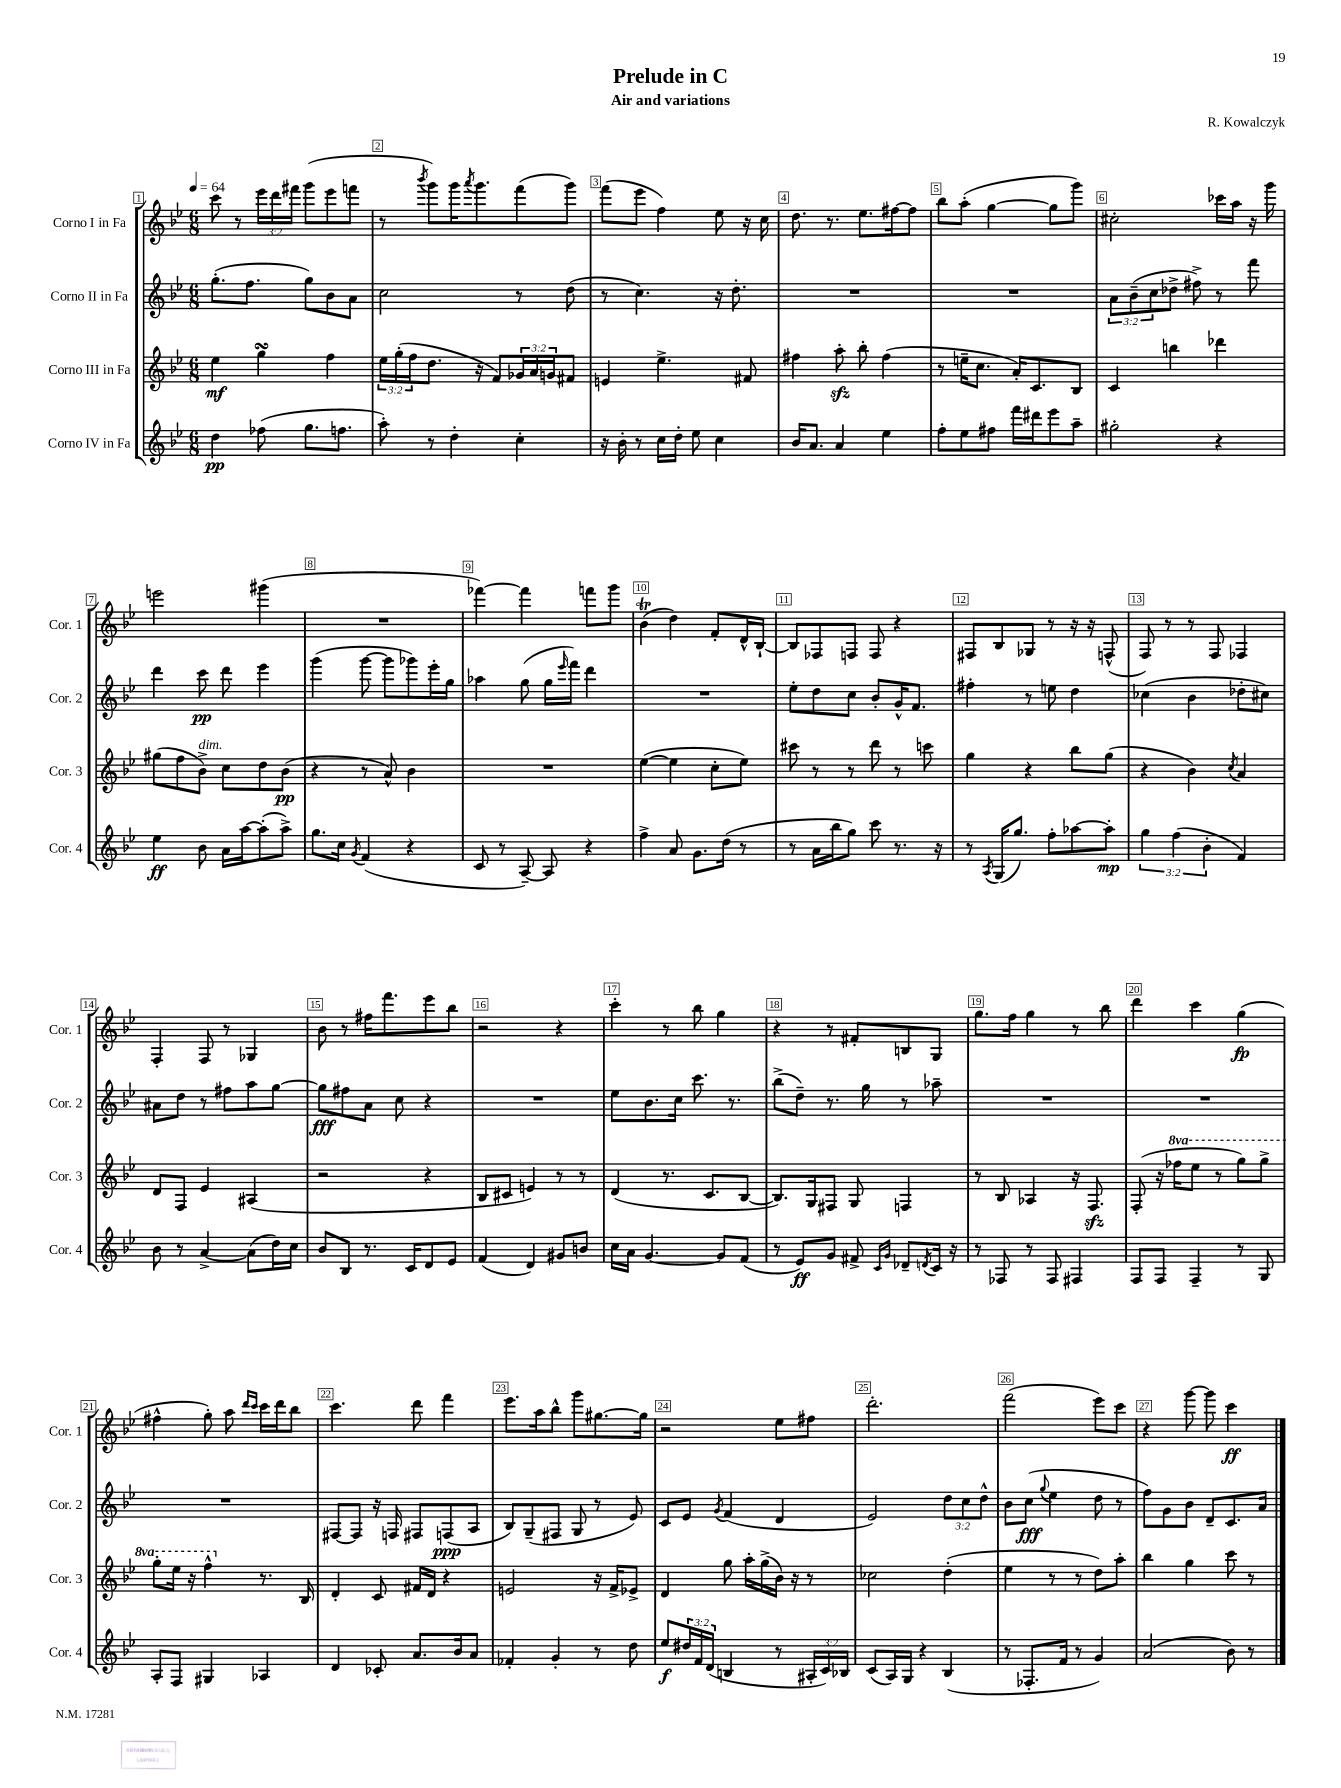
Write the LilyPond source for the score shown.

\header { title = "Prelude in C" composer = "R. Kowalczyk" subtitle = "Air and variations" }
<<
\new StaffGroup <<
\new Staff = "s0" \with { instrumentName = "Corno I in Fa" shortInstrumentName = "Cor. 1" } {
    \clef treble \key bes \major \numericTimeSignature \time 6/8 \override Staff.TupletNumber.text = #tuplet-number::calc-fraction-text \tempo 4 = 64
    c'''8 r8 \tuplet 3/2 { ees'''16 d'''16 fis'''16 } g'''8( ees'''8 f'''8 |
    r8 \acciaccatura { bes'''8 } g'''8) g'''16 \acciaccatura { a'''8 } g'''8. f'''8( g'''8) |
    f'''8( ees'''8 f''4) ees''8 r16 c''16 |
    d''8. r8. ees''8. fis''16~ fis''8 |
    bes''8 a''8-.( g''4~ g''8 g'''8) |
    cis''2-. ces'''16 a''16 r16 g'''16 |
    e'''2 gis'''4( |
    R2. |
    fes'''4~) fes'''4 f'''8 g'''8 |
    bes'4\trill( d''4) f'8-. d'16-^ bes16~-! |
    bes8 fes8 f8 f8 r4 |
    fis8 bes8 ges8 r8 r16 r16 f8-^( |
    f8) r8 r8 f8 fes4 |
    f4-. f8 r8 ges4 |
    bes'8 r8 fis''16 f'''8. ees'''8 bes''8 |
    r2 r4 |
    c'''4-. r8 bes''8 g''4 |
    r4 r8 fis'8-. b8 g8 |
    g''8. f''16 g''4 r8 bes''8 |
    d'''4 c'''4 g''4\fp( |
    fis''4-^ g''8-.) a''8 \grace { d'''16 c'''16 } c'''16 d'''16 bes''8 |
    c'''4. d'''8 f'''4 |
    ees'''8. a''16 bes''8-^ g'''8 gis''8.~ gis''16 |
    r2 ees''8 fis''8 |
    d'''2.-. |
    f'''2( ees'''8) c'''8 |
    r4 g'''8~ g'''8 c'''4\ff \bar "|." |
}
\new Staff = "s1" \with { instrumentName = "Corno II in Fa" shortInstrumentName = "Cor. 2" } {
    \clef treble \key bes \major \numericTimeSignature \time 6/8 \override Staff.TupletNumber.text = #tuplet-number::calc-fraction-text
    g''8.-.( f''8. g''8) bes'8 a'8 |
    c''2 r8 d''8( |
    r8 c''4.) r16 d''8.-. |
    R2. |
    R2. |
    \tuplet 3/2 { a'8 bes'8--( c''8 } des''8-> fis''8->) r8 f'''8 |
    d'''4 c'''8\pp d'''8 ees'''4 |
    g'''4( g'''8~ g'''8 ges'''8) ees'''16-. g''16 |
    aes''4 g''8( g''16 \grace { ees'''16 } f'''16) d'''4 |
    R2. |
    ees''8-. d''8 c''8 bes'8-. g'16-^ f'8. |
    fis''4-. r8 e''8 d''4 |
    ces''4( bes'4 des''8-. cis''8) |
    ais'8 d''8 r8 fis''8 a''8 g''8~ |
    g''8\fff fis''8 a'8 c''8 r4 |
    R2. |
    ees''8 bes'8. c''16 c'''8. r8. |
    bes''8->( d''8--) r8. g''16 r8 aes''8-- |
    R2. |
    R2. |
    R2. |
    fis8~ fis8 r16 f16 fis8 f8\ppp( a8 |
    bes8) g8--( fis8 g8 r8 ees'8) |
    c'8 ees'8 \acciaccatura { g'8 } f'4( d'4 |
    ees'2) \tuplet 3/2 { d''8 c''8 d''8-^ } |
    bes'8 c''8\fff( \appoggiatura { g''8 } ees''4 d''8 r8 |
    f''8) g'8 bes'8 d'8-- c'8. a'16 \bar "|." |
}
\new Staff = "s2" \with { instrumentName = "Corno III in Fa" shortInstrumentName = "Cor. 3" } {
    \clef treble \key bes \major \numericTimeSignature \time 6/8 \override Staff.TupletNumber.text = #tuplet-number::calc-fraction-text \set Staff.ottavationMarkups = #ottavation-simple-ordinals
    ees''4\mf g''4\turn f''4 |
    \tuplet 3/2 { ees''16 g''16-.( f''16 } d''8. r16 f'8) \tuplet 3/2 { ges'16 a'16 g'16 } fis'8 |
    e'4 ees''4.-> fis'8 |
    fis''4 a''8-.\sfz bes''8-. fis''4( |
    r8 e''16-- c''8. a'16-.) c'8. bes8 |
    c'4 b''4 des'''4 |
    gis''8( f''8 bes'8->^\markup { \italic "dim." }) c''8 d''8 bes'8\pp( |
    r4 r8 a'8-^) bes'4 |
    R2. |
    ees''4~( ees''4 c''8-. ees''8) |
    cis'''8 r8 r8 d'''8 r8 c'''8 |
    g''4 r4 bes''8 g''8( |
    r4 bes'4) \acciaccatura { c''8 } a'4 |
    d'8 f8 ees'4 ais4( |
    r2 r4 |
    bes8 cis'8 e'4) r8 r8 |
    d'4( r8. c'8. bes8~ |
    bes8.) g16 fis8 g8 f4 |
    r8 bes8 aes4 r16 f8.\sfz |
    f8-.( r16 \ottava #1 fes'''16 ees'''8 r8 g'''8) g'''8-> |
    g'''8-. ees'''16 r16 f'''4-^ \ottava #0 r8. bes16 |
    d'4-. c'8 fis'16 d'16 r4 |
    e'2 r16 f'16-> ees'8-> |
    d'4 g''8 a''16-. g''16->( bes'16) r16 r8 |
    ces''2 d''4-.( |
    ees''4 r8 r8 d''8) a''8-. |
    bes''4 g''4 c'''8 r8 \bar "|." |
}
\new Staff = "s3" \with { instrumentName = "Corno IV in Fa" shortInstrumentName = "Cor. 4" } {
    \clef treble \key bes \major \numericTimeSignature \time 6/8 \override Staff.TupletNumber.text = #tuplet-number::calc-fraction-text
    d''4\pp fes''8( g''8. f''8. |
    a''8-.) r8 d''4-. c''4-. |
    r16 bes'16-. r8 c''16 d''16-. ees''8 c''4 |
    bes'16 a'8. a'4 ees''4 |
    f''8-. ees''8 fis''8 f'''16 dis'''16 ees'''8 a''8-- |
    gis''2-. r4 |
    ees''4\ff bes'8 a'16 a''16~ a''8-.( a''8->) |
    g''8. c''16 \acciaccatura { g'8 } f'4( r4 |
    c'8 r8 a8~--) a8 r4 |
    f''4-> a'8 g'8. d''16( r8 |
    r8 a'16 bes''16 g''8) c'''8 r8. r16 |
    r8 \acciaccatura { a8 } g16( g''8.) f''8-. aes''8~ aes''8-.\mp |
    \tuplet 3/2 { g''4 f''4( bes'4-. } f'4) |
    bes'8 r8 a'4~-> a'8( d''16) c''16 |
    bes'8 bes8 r8. c'16 d'8 ees'8 |
    f'4( d'4) gis'8 b'8 |
    c''16 a'16 g'4.~ g'8 f'8( |
    r8 ees'8\ff) g'8 fis'8-> \grace { c'16 g'16 } des'8-- \acciaccatura { d'8 } c'16 r16 |
    r8 fes8 r8 fes8 fis4 |
    f8 f8 f4-- r8 g8 |
    a8-. f8 gis4 aes4 |
    d'4 ces'8-. a'8. bes'16 a'8 |
    fes'4-. g'4-. r8 d''8 |
    ees''8\f \tuplet 3/2 { dis''16 f'16 d'16( } b4 r8 \tuplet 3/2 { ais16-. c'16) bes16 } |
    c'8( a16) g16 r4 bes4( |
    r8 fes8.-. f'16 r8 g'4) |
    a'2( bes'8) r8 \bar "|." |
}
>>
>>
\layout { \context { \Score \override BarNumber.break-visibility = ##(#f #t #t) barNumberVisibility = #all-bar-numbers-visible \override BarNumber.stencil = #(make-stencil-boxer 0.1 0.3 ly:text-interface::print) } }
